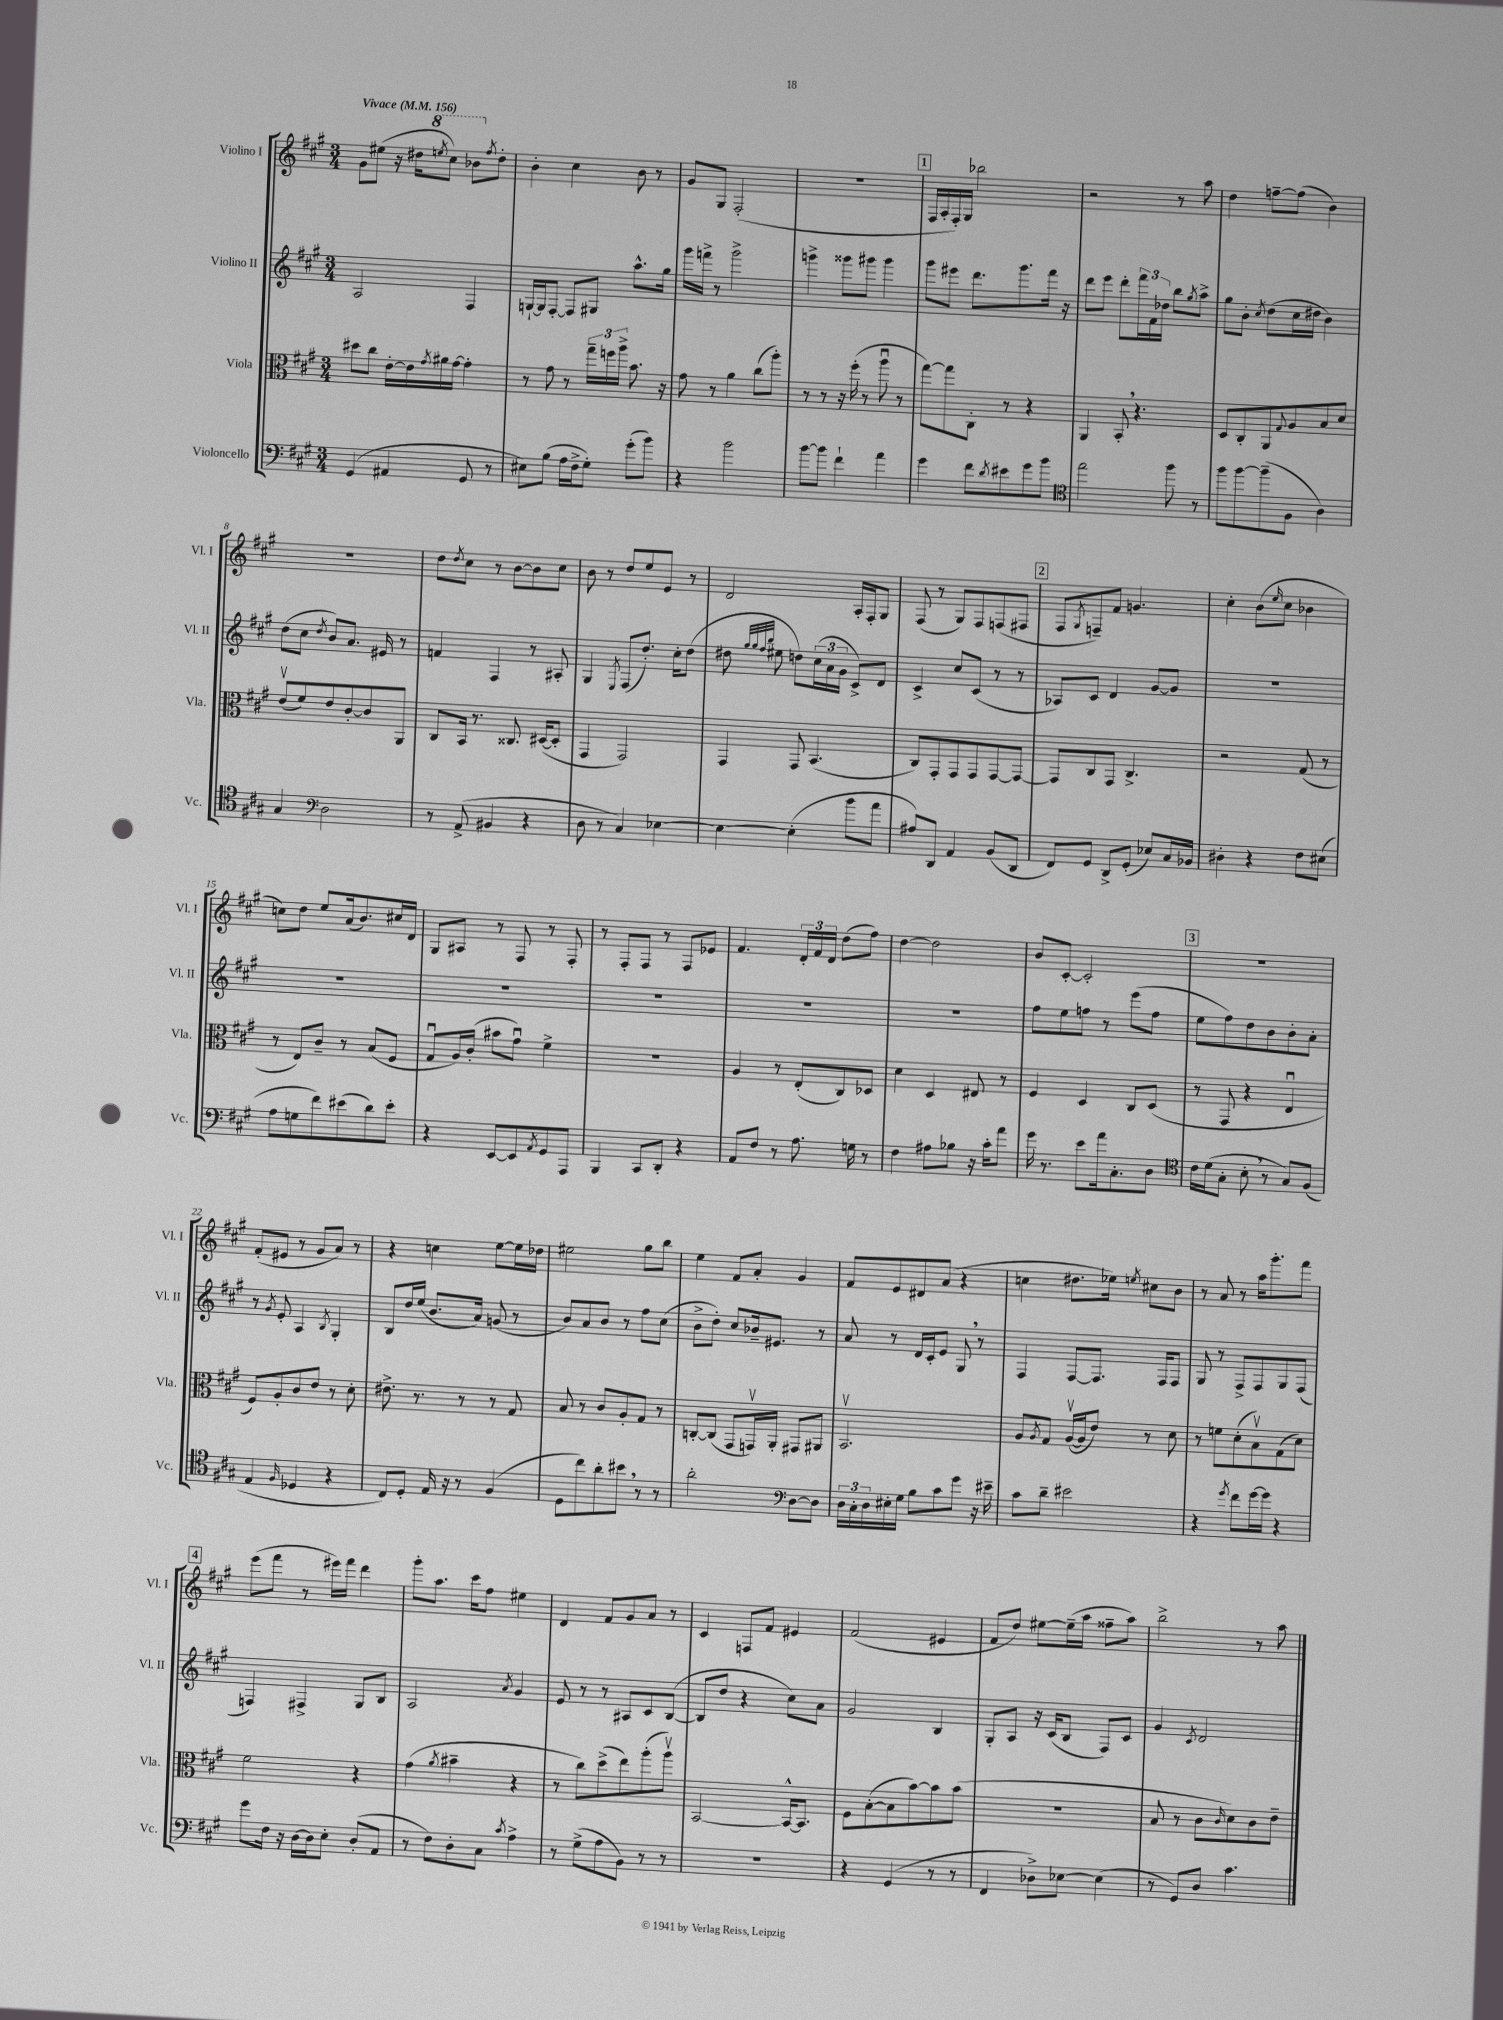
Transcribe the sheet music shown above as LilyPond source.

<<
\new StaffGroup <<
\new Staff = "s0" \with { instrumentName = "Violino I" shortInstrumentName = "Vl. I" } {
    \clef treble \key a \major \numericTimeSignature \time 3/4 \tempo "Vivace" 4 = 156
    gis'8 eis''8( r16 dis''16 \ottava #1 \acciaccatura { e'''!8 } cis'''8) bes''8 \ottava #0 \acciaccatura { fis''8 } dis''8-. |
    b'4-. cis''4 b'8 r8 |
    gis'8 gis8 fis2-.( |
    R2. |
    \mark \markup { \box "1" } fis16 a16-. fis16-.) gis16 bes''2 |
    r2 r8 a''8 |
    d''4 f''8~-- f''8( b'4) |
    R2. |
    d''8 \acciaccatura { d''8 } cis''8 r8 b'8~ b'8 cis''8 |
    b'8 r8 d''8 e''8 e'8 r8 |
    d'2 a16-. fis16-. gis8 |
    fis8( r8 gis8) fis8 f8( fis8 |
    \mark \markup { \box "2" } fis8 \acciaccatura { gis8 } f8--) fis'8 g'4. |
    cis''4-. b'8( \grace { e''16 } cis''8 bes'4 |
    c''8) d''8 e''8 a'16( b'8.) cis''16 d'16 |
    gis8 ais8 r8 fis8 r8 fis8-. |
    r8 fis8-. fis8 r8 fis8 ees'8 |
    fis'4. \tuplet 3/2 { d'16-. fis'16 d'16 } d''8( fis''8) |
    d''4~ d''2 |
    b'8 cis'8~-. cis'2-. |
    \mark \markup { \box "3" } R2. |
    fis'8-.( eis'8 r8 gis'8 a'8) r8 |
    r4 c''4 e''8~ e''16 des''16 |
    eis''2 gis''8 b''8 |
    e''4 fis'8 a'8-. gis'4 |
    fis'8 e'8 dis'8 a'8( r4 |
    c''4 dis''8. ees''16) \acciaccatura { e''8 } cis''8 b'8 |
    r8 a'8 r8 a''16 gis'''8.-. fis'''8 |
    \mark \markup { \box "4" } e'''8( fis'''8 r8 eis'''16) fis'''16 d'''4 |
    gis'''8-. a''8. cis'''16 fis''8 eis''4 |
    d'4 fis'8 gis'8 a'8 r8 |
    cis'4 f8 fis'8 eis'4 |
    fis'2( eis'4 |
    fis'8 d''8) eis''8~ eis''16--( a''16 fisis''8-- a''8) |
    b''2-> r8 a''8 \bar "|." |
}
\new Staff = "s1" \with { instrumentName = "Violino II" shortInstrumentName = "Vl. II" } {
    \clef treble \key a \major \numericTimeSignature \time 3/4
    a2 fis4 |
    g16~-! g16 fis8~-. fis8 gis8 a''8.-^ gis''16 |
    gis'''16 f'''16-> r8 gis'''2-> |
    g'''4-> gisis'''8 gis'''8 gis'''4 |
    \mark \markup { \box "1" } gis'''8 eis'''8 d'''8. gis'''8. fis'''16 r16 |
    d'''8 e'''8 d'''8-. \tuplet 3/2 { fis'''16 fis'16 des''16 } b''8 \acciaccatura { gis''8 } a''8-> |
    gis''8 b'8-. \acciaccatura { cis''8 } d''8( cis''16 dis''16 b'4) |
    d''8( cis''8 \acciaccatura { d''8 } b'8) a'8. eis'16 r8 |
    f'4 fis4 r8 ais8-. |
    gis4 \acciaccatura { e8 } fis8( d''8.-.) cis''16-. d''8( |
    dis''8 \grace { gis''32 gis''32 fis''32 b''32 } eis''8 d''8) \tuplet 3/2 { cis''16( a'16 gis'16 } cis'8->) d'8 |
    cis'4-> cis''8 cis'8( r8 r8 |
    \mark \markup { \box "2" } aes8) cis'8 d'4 gis'8~ gis'8 |
    R2. |
    R2. |
    R2. |
    R2. |
    R2. |
    R2. |
    fis''8 e''8 f''8 r8 e'''8( f''8 |
    \mark \markup { \box "3" } e''8 fis''8) d''8 b'8 b'8-. a'8-. |
    r8 \acciaccatura { gis'8 } e'8-. a4 \acciaccatura { b8 } gis4-. |
    b8 d''16 e''16( b'8. a'16) g'8( r8 |
    b'8) a'8 b'8 r8 fis''8 cis''8( |
    b'8-> d''8-.) cis''8 bes'16-- eis'8. r8 |
    a'8 r8 d'16 cis'16-. e'8 gis8 \breathe r8 |
    fis4 fis8~ fis8. fis16 fis8 |
    gis8 r8 fis8-> fis8 gis8 fis8( |
    \mark \markup { \box "4" } f4) fis4-> gis8 b8 |
    a2 \acciaccatura { a'8 } gis'4 |
    e'8 r8 r8 ais8 cis'8 b8~( |
    b8 d''8 r4 cis''8) a'8 |
    gis'2 b4 |
    gis8-. a8 r16 cis'16( b8 fis8) cis'8 |
    gis'4 \acciaccatura { cis'8 } d'2 \bar "|." |
}
\new Staff = "s2" \with { instrumentName = "Viola" shortInstrumentName = "Vla." } {
    \clef alto \key a \major \numericTimeSignature \time 3/4
    dis''8 cis''8 e'16~-. e'16 \acciaccatura { gis'8 } ais'16 gis'16~ gis'4-. |
    r8 gis'8 r8 \tuplet 3/2 { gis''16-- f''16 a''16-> } b'8. r16 |
    gis'8 r8 a'4 cis''8( a''8-.) |
    r8 r8 r16 fis''16-.( r8 a''8\downbow r8 |
    \mark \markup { \box "1" } gis''8~) gis''8 cis8-. r8 r4 |
    a,4 b,8-. \breathe r4. |
    d8 cis8-. a,8 \appoggiatura { gis8 } a8 b8 d'8 |
    e'8\upbow( fis'8) e'8 cis'8~-. cis'8 a,8 |
    cis8 b,16 r8. cisis8. dis16~( dis8-. |
    gis,4 gis,2) |
    gis,4 gis,8 b,4.( |
    cis8) gis,8-. gis,8 gis,8 gis,8~ gis,8~ |
    \mark \markup { \box "2" } gis,8 cis8 gis,8 cis4.-> |
    r2 gis8( r8 |
    r8 e8) cis'8-- r8 b8( fis8 |
    gis8\downbow a16) cis'16-.( bis'8 gis'8\downbow) fis'4-> |
    R2. |
    a4 r8 e8-.( cis8) des8 |
    d'4 d4 eis8 r8 |
    fis4 d4 cis8 d8( |
    \mark \markup { \box "3" } r8 gis,8 r4 e4\downbow |
    fis8) a8-. cis'8 e'8 r8 d'8-. |
    eis'8.-> r8. r8 r8 gis8 |
    b8 r8 cis'8 a8-. gis8 r8 |
    c8~-. c8( gis,8 g,16\upbow) a,16-. gis,8 ais,8 |
    b,2.\upbow |
    a8 \acciaccatura { a8 } gis8 a16~\upbow( a16 e'8) r8 d'8 |
    r8 f'8 d'8-.( b8\upbow) gis8( d'8) |
    \mark \markup { \box "4" } fis'2 r4 |
    gis'4( \acciaccatura { a'8 } bis'4-- r4 |
    r8 cis''8) d''8->( e''8) a''8-.( a''8\upbow) |
    b,2~ b,16~-^ b,8. |
    fis8 b8~-.( b8 b'8~) b'8 b'8( |
    R2. |
    b8 r8 cis'8 \grace { cis'16 } d'8) cis'8 e'8-- \bar "|." |
}
\new Staff = "s3" \with { instrumentName = "Violoncello" shortInstrumentName = "Vc." } {
    \clef bass \key a \major \numericTimeSignature \time 3/4
    gis,4( ais,4 gis,8 r8 |
    eis8) b8( a16 fis16-> gis8-.) gis'8-.( b'8) |
    r4 b'2 |
    b'8~ b'8 fis'4-! a'4 |
    \mark \markup { \box "1" } gis'4 fis'8 \acciaccatura { d'8 } eis'8 gis'8 b'8 |
    \clef tenor e''2 fis''8 r8 |
    fis''8 fis''8~ fis''8--( fis8 a4) |
    gis4 \clef bass d2 |
    r8 a,8->( bis,4 r4 |
    d8 r8 cis4) ees4~ |
    ees4~ ees4-.( b'8 a'8 |
    ais8) d,8 a,4 b,8( d,8 |
    \mark \markup { \box "2" } fis,8) gis,8 d,8-> gis,8-.( ees8) cis16 bes,16 |
    dis4-. r4 fis8 eis8( |
    a8 g8 fis'8) eis'8( d'8) eis'8-. |
    r4 e,8~ e,8 \acciaccatura { a,8 } gis,8 a,,8 |
    b,,4 cis,8 d,8-. r4 |
    a,8 fis8 r8 a8. g16 r8 |
    fis4 ais8 bes8 r16 cis'16-. a'8 |
    gis'16 r8. e'8 a'16 cis8.-. d8 |
    \mark \markup { \box "3" } \clef tenor cis'16 d'16( gis8-. b8-. \breathe r8 gis8) fis8( |
    e4 \grace { fis16 } des4 r4 |
    cis8) d8-. e16 r16 r8 fis4( |
    d8 cis''8) a'8-. bis'8 \breathe r8 r8 |
    a'2-. \clef bass d8~ d8 |
    \tuplet 3/2 { d16 cis16-. d16 } eis16-. gis16 b8 cis'8 gis'8 r16 eis'16-- |
    cis'8 d'8-- eis'2 |
    r4 \acciaccatura { gis'8 } fis'8 gis'16~ gis'16 r4 |
    \mark \markup { \box "4" } gis'8 fis16 r16 d16~ d16 e8-. d8-.( a,8 |
    r8 fis8) d8-. cis8 \acciaccatura { cis'8 } a4-> |
    r8 gis8->( a8 b,8) r8 r8 |
    R2. |
    r4 gis,4( r8 r8 |
    fis,4 des8->) ees8~ ees4( |
    r8 gis,8) d8 cis'4. \bar "|." |
}
>>
>>
